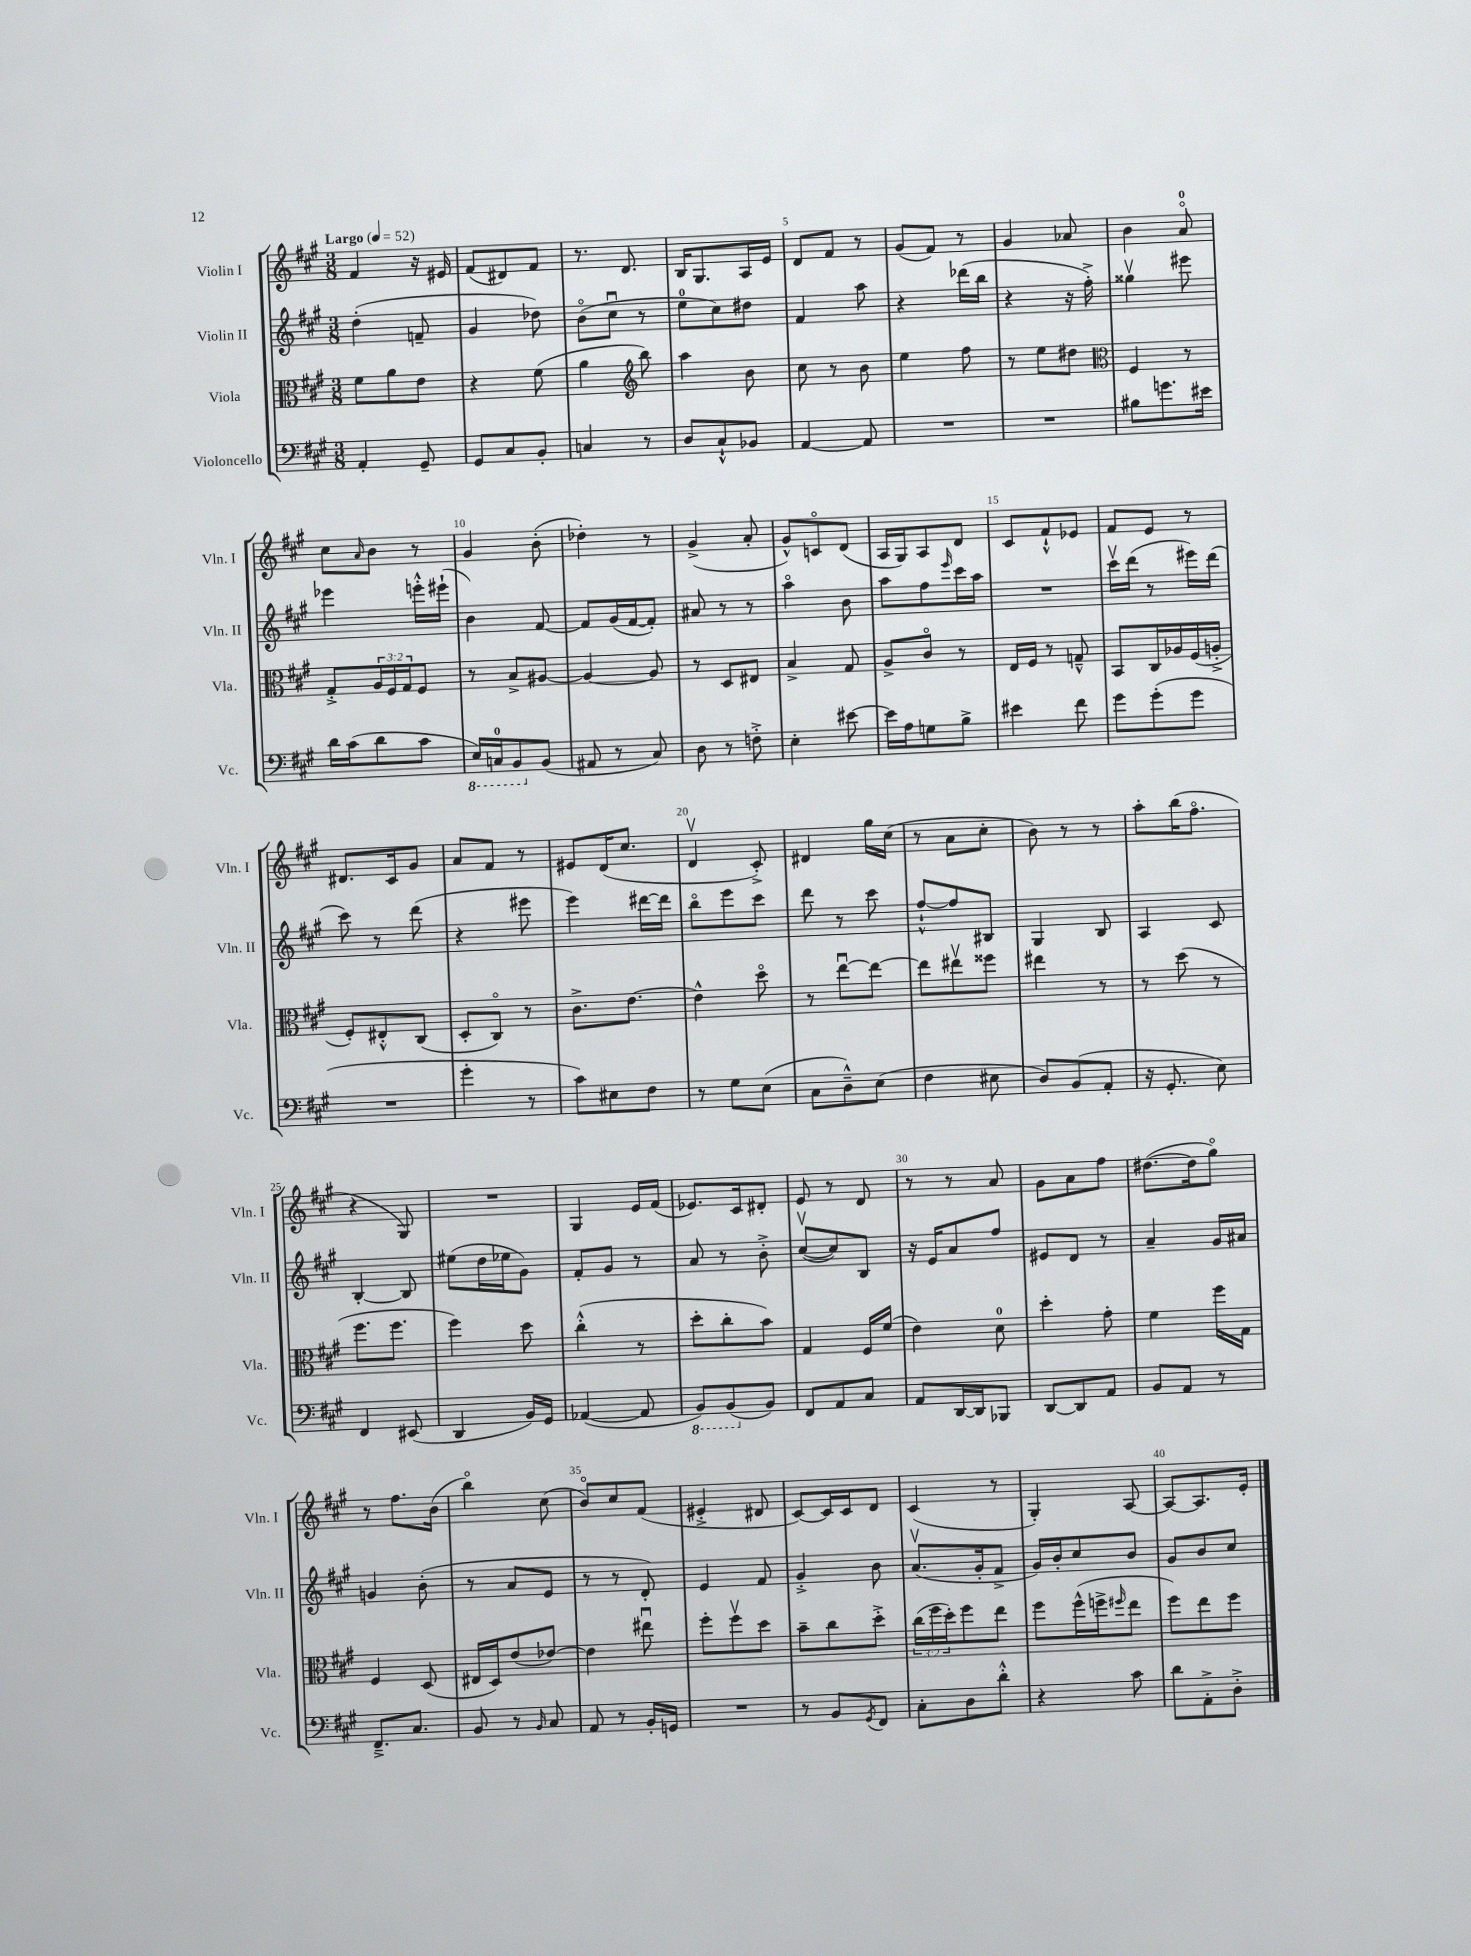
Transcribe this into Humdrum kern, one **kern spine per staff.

**kern	**kern	**kern	**kern
*staff4	*staff3	*staff2	*staff1
*clefF4	*clefC3	*clefG2	*clefG2
*k[f#c#g#]	*k[f#c#g#]	*k[f#c#g#]	*k[f#c#g#]
*M3/8	*M3/8	*M3/8	*M3/8
*MM52	*MM52	*MM52	*MM52
4AA'	8f#	(4dd'	4f#
.	8a	.	.
8GG#~	8e	8f~	16r
.	.	.	16e#
=	=	=	=
8GG#	4r	4g#	(8f#
8C#	.	.	8d#)
8BB'	(8f#	8dd-)	8f#
=	=	=	=
4C	4a	(8bo	8.r
.	.	8cc#u	.
.	.	.	8.d
*	*clefG2	*	*
8r	8bb)	8r	.
=	=	=	=
8D	4aa	8ee	16B
.	.	.	8.G#
8C#`^^	.	8cc#)	.
8BB-	8b	8dd#	16A
.	.	.	16e
=	=	=	=
[4AA	8cc#	4f#	8d
.	8r	.	8f#
8AA]	8b	8aa	8r
=	=	=	=
4.r	4ee	4r	(8g#
.	.	.	8f#)
.	8ff#	(16ddd-	8r
.	.	16bb	.
=	=	=	=
4.r	8r	4r	4g#
.	8ee	.	.
.	8dd#	16r	8a-
.	.	16ff#'^)	.
=	=	=	=
*	*clefC3	*	*
8B#	4F#	4gg##v	4b
8.g	.	.	.
.	8r	8eee#	8ao
16e#	.	.	.
=	=	=	=
16d	8G#'^	4eee-	8cc#
(16c#	.	.	.
.	.	.	16qqa
8d	24A	.	8b
.	24F#	.	.
.	24G#	.	.
8c#	8F#	16eee'^^	8r
.	.	(16eee#`	.
=	=	=	=
16EE)	8r	4b)	4g#
16CC	.	.	.
8BBB	8B^	.	.
(8BB	[8A#	[8f#	(8b'
=	=	=	=
8AA#	4A#_	8f#]	4dd-')
8r	.	(16g#	.
.	.	[16f#	.
8C#)	8A#]	8f#'])	8r
=	=	=	=
8D	8r	8a#	(4g#^
8r	8D	8r	.
8F'^	8E#	8r	8a'
=	=	=	=
4E'	4B^	4aao	8g#^^)
.	.	.	8co
[8e#	8G#	8b	(8d
=	=	=	=
16e#]	8A^	8aa	16A
16A	.	.	16G#)
8G	8c#o	8ff#	8A
.	.	16qqeee	.
8B^	8r	16ccc#	8d
.	.	16aa	.
=	=	=	=
4e#	16E	4.r	8c#
.	16F#	.	.
.	8r	.	8f#`^^
8f#	8G~^^	.	8e-
=	=	=	=
8g#	8BB	16ccc#v	8f#
.	.	(16ddd	.
(8g#'	16C#	8r	8e
.	16A-	.	.
8g#	(16F#	16eee#)	8r
.	16A'^	(16ddd	.
=	=	=	=
4.r	8F#')	8ccc#)	8.d#
.	8E#'^^	8r	.
.	.	.	16c#
.	(8C#	(8ddd	8g#
=	=	=	=
4g#'	8D'	4r	8a
.	8C#o)	.	8f#
8r	8r	8eee#	8r
=	=	=	=
8c#)	8.c#^	4eee)	8e#
8E#	.	.	(16d
.	[8.e	.	8.cc#
8F#	.	[16ddd#	.
.	.	16ddd#]	.
=	=	=	=
8r	4e^^]	8bbo	4dv
8G#	.	8eee	.
(8E	8ddo	8ccc#	8c#'^)
=	=	=	=
8C#	8r	8ddd	4d#
8D~^^)	[8eeu	8r	.
(8E	8ee_	8ccc#	16gg#
.	.	.	(16cc#
=	=	=	=
4F#	8ee]	[8ff#`^^	8r
.	8ee#v	8ff#]	8a
8E#	8ff##	8B#	8cc#'
=	=	=	=
8D)	4ee#	4G#	8b)
(8BB	.	.	8r
8AA'	8r	8B	8r
=	=	=	=
16r	8r	4A	8aa'
8.GG#'	.	.	.
.	(8dd	.	(16bb
.	.	.	8.ff#o
8E)	8r	8c#	.
=	=	=	=
4FF#	8.ff#	[4B'	4r
.	8.ff#	.	.
(8EE#	.	8B]	8G#)
=	=	=	=
4DD	4ff#)	(8ee#	4.r
.	.	16dd	.
.	.	16ee-	.
16BB)	8dd	8g#)	.
16GG#	.	.	.
=	=	=	=
([4AA-	(4cc#'^^	8f#'	4G#
.	.	8g#	.
8AA-]	8r	8r	16e
.	.	.	(16f#
=	=	=	=
8BBB)	8dd'	8a	8.e-)
(8BBB	8cc#'	8r	.
.	.	.	16c#
8BB)	8b)	8b'^	8d#'
=	=	=	=
8FF#	4G#	([8cc#v	8e
8AA	.	8cc#])	8r
8C#	16F#	8B	8d
.	(16f#	.	.
=	=	=	=
8AA	4e)	16r	8r
.	.	16e	.
[16DD	.	8a	8r
16DD]	.	.	.
8BBB-	8d	8ff#	8a
=	=	=	=
[8DD	4dd'	8e#	8g#
8DD]	.	8d	8a
8AA	8g#'	8r	8ff#
=	=	=	=
8BB	4f#	4a~	([8.dd#
8AA	.	.	.
.	.	.	16dd#]
8r	16ff#	16g#	8gg#o)
.	16G#	16a#	.
=	=	=	=
8.FF#~^	4F#	4g	8r
.	.	.	8.ff#
8.C#	.	.	.
.	(8D	(8b'	.
.	.	.	(16b
=	=	=	=
8BB	16E#	8r	4bbo)
.	16D)	.	.
8r	(8e	8a	.
16qqBB	.	.	.
8C#	[8e-)	8e	(8cc#
=	=	=	=
8AA	4e-]	8r	8bo)
8r	.	8r	8cc#
16BB'	8ee#u	8d')	(8f#
16GG	.	.	.
=	=	=	=
4.r	8ff#'	4e	4e#'^
.	8ff#v	.	.
.	8dd	8f#	8d#
=	=	=	=
8r	8b~	4g#'^	[8c#)
8BB	8cc#	.	16c#]
.	.	.	16c#
8qGG#	.	.	.
8FF#	8dd'^	8b	8d
=	=	=	=
8C#'	(24cc#	(8.av	(4c#
.	24ff#	.	.
.	24dd')	.	.
8D	8ff#	.	.
.	.	16g#'	.
8d'^^	8ee	8f#^	8r
=	=	=	=
4r	8ff#	16g#)	4G#')
.	.	16b'	.
.	(16ff#^^	8cc#	.
.	16ff^	.	.
.	16qqff#	.	.
8c#	8ee	8b	[8A
=	=	=	=
8d	8ff#)	8g#	8A_
8AA'^	8ee	8b	8.A]
8D'^	8ff#	8cc#	.
.	.	.	16e'
==	==	==	==
*-	*-	*-	*-
